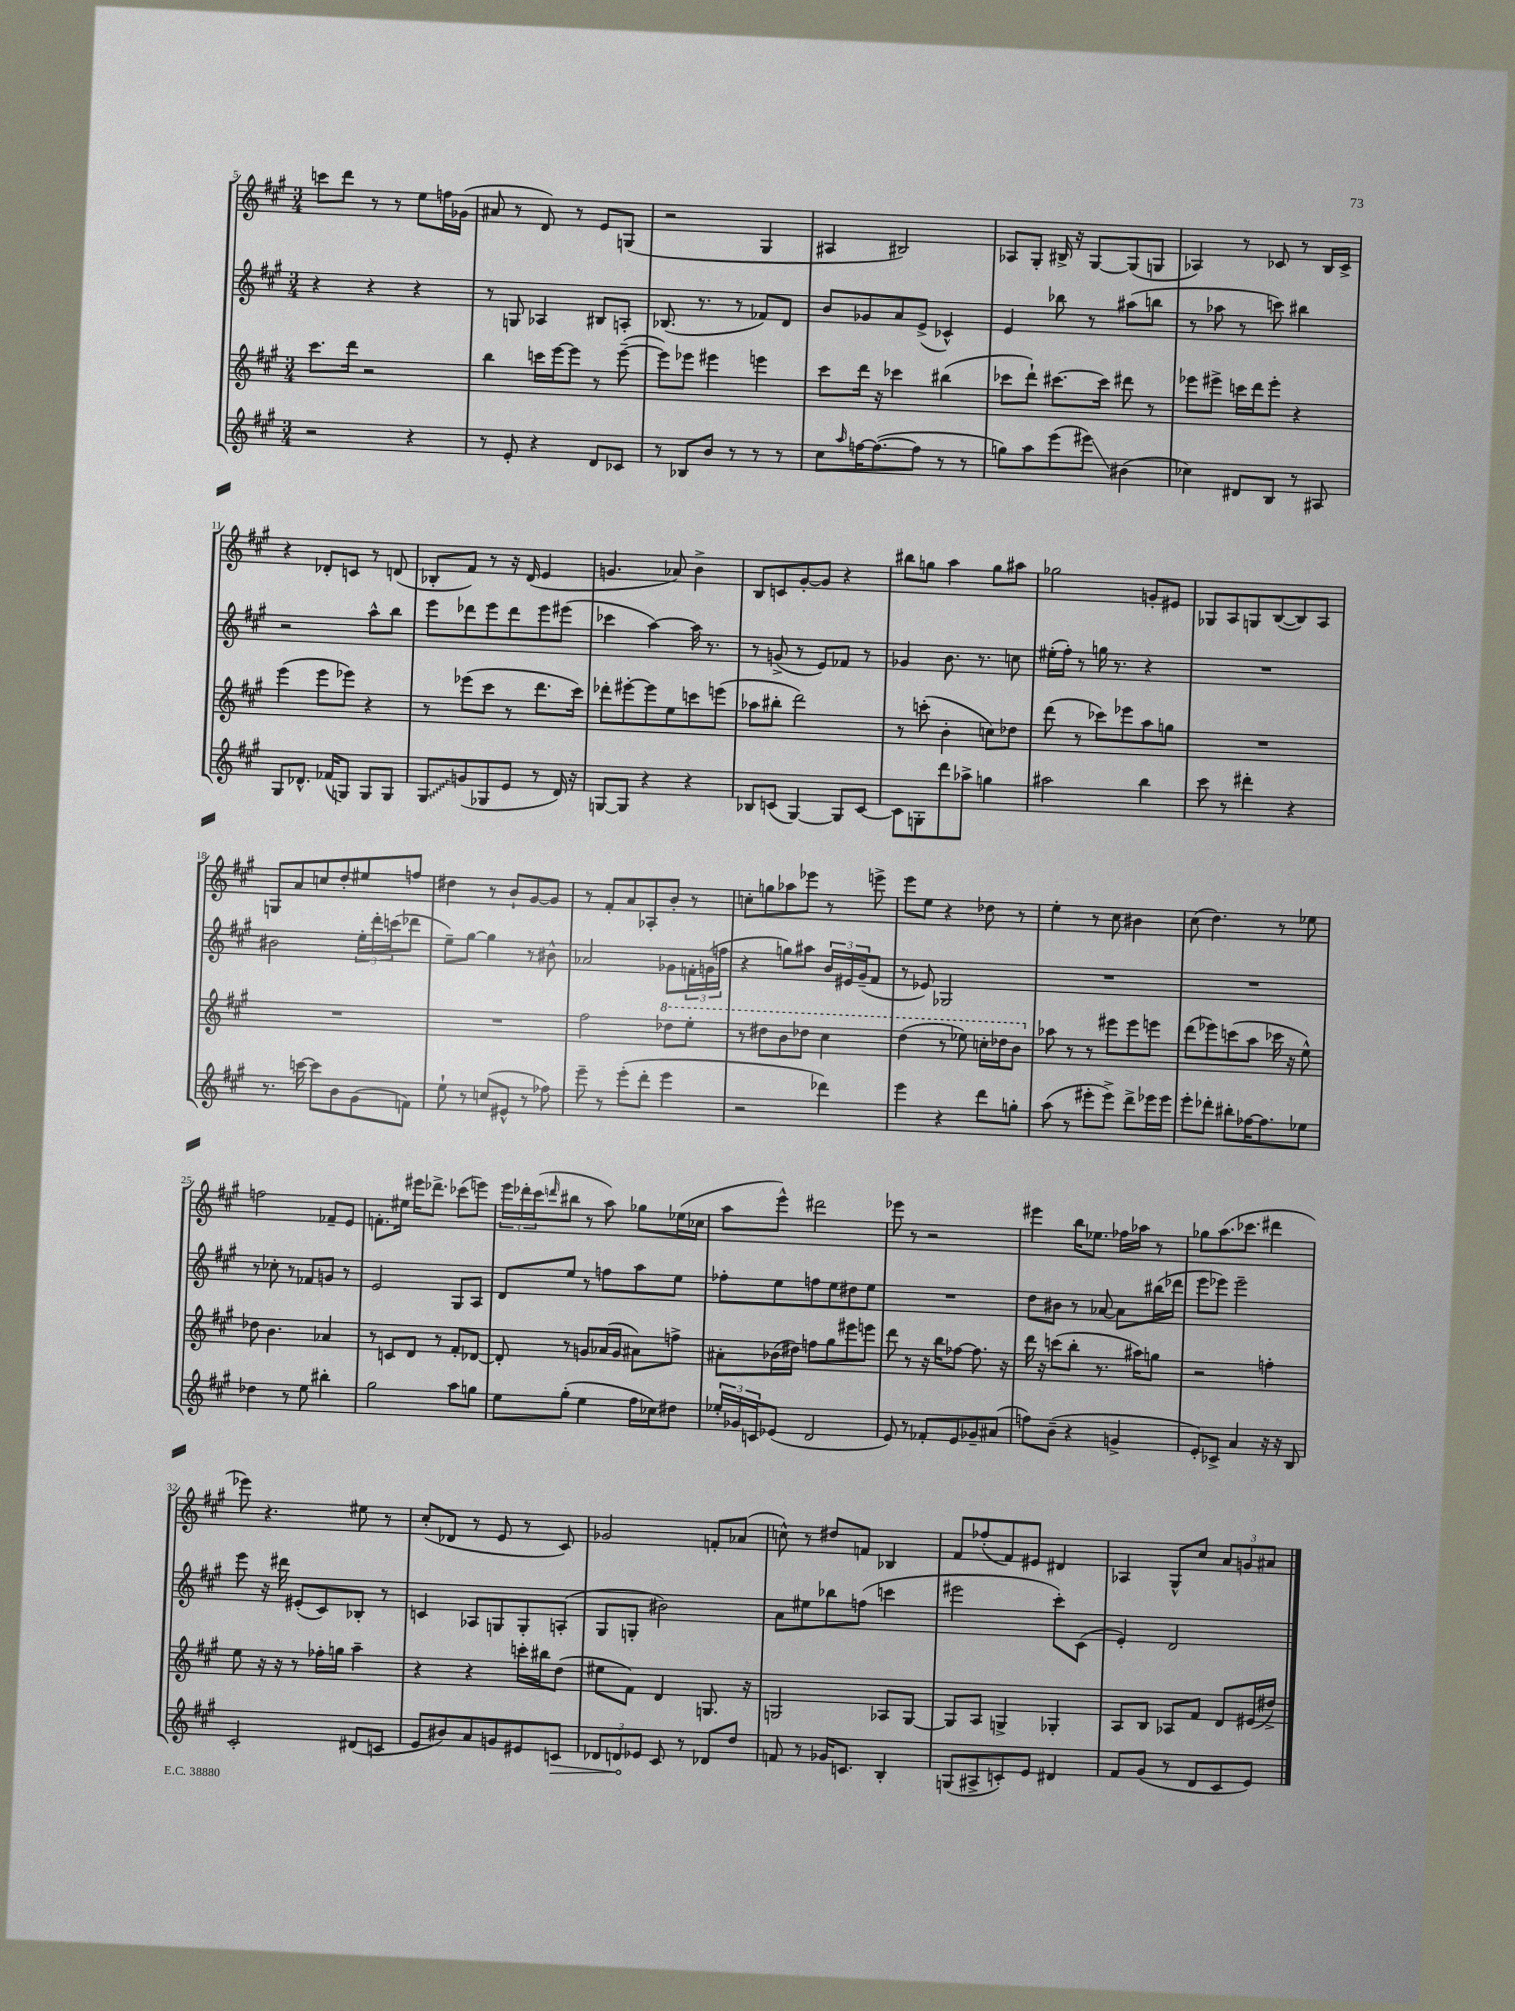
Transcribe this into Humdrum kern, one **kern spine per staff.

**kern	**kern	**kern	**kern
*staff4	*staff3	*staff2	*staff1
*clefG2	*clefG2	*clefG2	*clefG2
*k[f#c#g#]	*k[f#c#g#]	*k[f#c#g#]	*k[f#c#g#]
*M3/4	*M3/4	*M3/4	*M3/4
2r	8.ccc#	4r	8ccc
.	.	.	8ddd
.	16ddd	.	.
.	2r	4r	8r
.	.	.	8r
4r	.	4r	8ee
.	.	.	16ff
.	.	.	(16g-
=	=	=	=
8r	4bb	8r	8a#
8e'	.	8G	8r
4r	16ccc	4A-	8d)
.	[16eee	.	.
.	8eee]	.	8r
8d	8r	8B#	8e
8c-	([8eee~	8A'	(8G
=	=	=	=
8r	8eee])	(8.B-	2r
8B-	8eee-	.	.
.	.	8.r	.
8b	4eee#	.	.
8r	.	8r	.
8r	4eee	8f-)	4G#
8r	.	8d	.
=	=	=	=
8cc#	8ccc#	8b	4A#
16qqaa	.	.	.
[16ff	16ddd	8g-	.
(8.ff_	16r	.	.
.	4ccc-	8a	2B#)
8ff]	.	(8e^	.
8r	(4bb#	4c-^^)	.
8r	.	.	.
=	=	=	=
8gg)	8ccc-	4e	8A-
8aa	8ddd`)	.	8G#'
(8eee	[8.ccc#	8bb-	16B#^
.	.	.	16r
8eee#)	.	8r	[8G#
.	16ccc#]	.	.
(4b#	8ddd#	(8aa#	(8G#]
.	8r	8bb	8G
=	=	=	=
4cc-)	8eee-	8r	4A-)
.	8eee#^	8aa-	.
8d#	16ccc	8r	8r
.	16ddd	.	.
8B	8eee#'	8ccc)	8c-
8r	4r	4bb#	8r
8A#	.	.	16B
.	.	.	16c-^
=	=	=	=
8G#	(4eee	2r	4r
8.d-^^	.	.	.
.	8eee	.	8d-'
(16f-	.	.	.
8G)	8eee-)	.	8c
8G	4r	8aa^^	8r
8G	.	8bb	(8d
=	=	=	=
8G#	8r	8eee	8B-'
(8g	(8eee-	8ddd-	8f#)
8G-	8ccc#	8eee	8r
8e	8r	8ddd-	16r
.	.	.	(16d
8r	8.ddd	8eee	4e
16d)	.	(8eee#	.
16r	16ccc#)	.	.
=	=	=	=
[8G	8ddd-'	4ccc-	4.g
8G]	[8eee#'	.	.
4r	8eee#]	[4aa)	.
.	8ee	.	8a-)
4r	8ccc	16aa]	4b^
.	.	8.r	.
.	(8eee	.	.
=	=	=	=
8B-	8aa-	8r	8B
(8c	8bb#'	(8g^	8c
[4G#)	2ddd)	8r	[8g#'
.	.	8e)	8g#]
8G#]	.	8f-	4r
[8c	.	8r	.
=	=	=	=
8c]	8r	4g-	8bb#
8G'	(8ccc'	.	8gg
8ddd	4b'	8.b	4aa
8aa-^	.	.	.
.	.	8.r	.
4gg	8cc)	.	8gg
.	8dd-	8cc	8aa#
=	=	=	=
2aa#	(8ddd	(16ee#'	2gg-
.	.	16ff#')	.
.	8r	8r	.
.	8ccc-)	16gg	.
.	.	8.r	.
.	8eee-	.	.
4bb	8aa	4r	8g'
.	8gg	.	8e#
=	=	=	=
8ccc#	2.r	2.r	8G-
8r	.	.	8A
4ddd#'	.	.	8G
.	.	.	([8B
4r	.	.	8B])
.	.	.	8A
=	=	=	=
8.r	2.r	2b#	8G
.	.	.	8a
[16ccc	.	.	.
8ccc]	.	.	8cc
8b	.	.	8dd'
(8g#	.	24ee'	8ee#
.	.	24ddd'	.
.	.	(24ccc	.
8f)	.	8ddd-	8ff
=	=	=	=
8ee`	2.r	8ee~)	4dd#
8r	.	[8gg#	.
(8cc	.	4gg#]	8r
8e#^^	.	.	8b`
8r	.	8r	[8g#
8ff-)	.	8b#^^	8g#]
=	=	=	=
8eee~	2ff#	2a-	8r
8r	.	.	8f#'
(8eee'	.	.	8a
8ddd'	.	.	8A-'
4eee	8ddd-	8g-	8b'
.	8eee'	24f'	8r
.	.	(24g	.
.	.	24ff	.
=	=	=	=
2r	8r	4r	8cc'
.	8ddd#	.	8gg
.	8bb	8gg)	8aa-
.	8ddd-	8aa#	8eee-
4ddd-)	4ccc#	24b	8r
.	.	24e#	.
.	.	(24g#~	.
.	.	8f#	8eee^
=	=	=	=
4eee	(4ddd	8r	8eee
.	.	8e-)	8ee
4r	8r	2G-	4r
.	8eee-)	.	.
8ddd	16ccc'	.	8dd-
.	16ddd-	.	.
8gg'	8bb	.	8r
=	=	=	=
(8aa	8aa-	2.r	4ee'
8r	8r	.	.
8eee#'	8r	.	8r
8eee#^)	8eee#	.	8cc#
8ddd^	8eee#	.	4b#
16eee-	8eee	.	.
16eee-	.	.	.
=	=	=	=
8eee'	(8ddd	2.r	(8cc#
8ddd-'	8eee-)	.	4.dd)
8bb#'	(8ccc	.	.
[16ff-	8aa	.	.
8.ff-]	.	.	.
.	16ccc-	.	8r
.	16r	.	.
8ee-	8ee^^)	.	8ee-
=	=	=	=
4dd-	8dd-	8r	2ff
.	4.b	8cc-'	.
8r	.	8r	.
8ee	.	8f-	.
4bb#'	4a-	8g	8f-~
.	.	8r	8e
=	=	=	=
2gg#	8r	2e	8.f'
.	8c	.	.
.	.	.	16ee#
.	8d	.	16eee#
.	.	.	8.ddd-^
.	8r	.	.
8aa	8f#'	8G#	(8ccc-
8gg	[8d-	8A	8eee)
=	=	=	=
8ee	8d-']	8d	24eee
.	.	.	24ddd-'
.	.	.	(24ccc#
.	.	.	16qqddd
(8gg#'	8r	8ee	8bb#
4ee	8g	8r	8r
.	(16a-	8ff	8aa)
.	16g	.	.
16ff#	8a#)	8aa	8gg-
16cc-)	.	.	.
8dd#	8ff^	8ee	(16ee-
.	.	.	16cc-
=	=	=	=
24ee-'	8a#'	8ff-'	8aa
24g-	.	.	.
24c	.	.	.
(8e-	(16b-	8ee	8eee^^)
.	16dd#)	.	.
2d	8ff	8ff	2ddd#
.	8gg#	8ee	.
.	8eee#	8dd#	.
.	8eee	8ee	.
=	=	=	=
8e)	8ddd	2.r	8eee-
8r	8r	.	8r
8f-'	16r	.	2r
.	16bb	.	.
8e	[8ff-	.	.
8g-~	8.ff-]	.	.
(8a#	.	.	.
.	16r	.	.
=	=	=	=
8ff)	16ddd	8dd	4eee#
.	16r	.	.
(8b~	(8ccc	8b#	.
4r	8bb'	8r	16bb
.	.	.	8.ee-
.	8.r	[8a-	.
4g^	.	8a-]	16ff-
.	16aa#)	.	16aa-
.	8gg	(16bb#	8r
.	.	16ddd-	.
=	=	=	=
8e')	2r	8eee	8gg-
8c-^	.	8eee-)	(8.aa
4a	.	2eee-~	.
.	.	.	8.ccc-
16r	4ff'	.	4ddd#
16r	.	.	.
8B	.	.	.
=	=	=	=
2c#'	8ee	8eee	8eee-)
.	16r	16r	4.r
.	16r	16ddd#	.
.	8r	(8e#'	.
.	16ff-'	8c#)	.
.	16gg	.	.
(8d#	4aa~	8B-'	8ee#
8c	.	8r	8r
=	=	=	=
8e	4r	4c	(8cc#'
8b#)	.	.	8d-
8a	4r	8A-	8r
8g	.	8G	8e
8e#	16ccc'	8G'	8r
.	16bb#	.	.
8c	(8dd	(8A'	8c#)
=	=	=	=
12d-	8ee#	8G#	2g-
12d	.	.	.
.	8f#)	8G'	.
12e-	.	.	.
8c#	4d	2b#)	.
8r	.	.	.
8d-	8.G	.	8f'
8dd	.	.	(8a-
.	16r	.	.
=	=	=	=
8f	2G	8a	8cc^^)
8r	.	8ee#	8r
16g-	.	8bb-	8dd#
8.c	.	.	.
.	.	(8ff	8f
4B'	8A-	4ccc	4B-
.	[8G	.	.
=	=	=	=
(8G	8G]	2eee#	8f#
8A#^	8A	.	(8ff-'
8c')	4G^	.	8f#)
8e	.	.	8e#
4d#	4G-'	8ccc#')	4d#
.	.	(8c#	.
=	=	=	=
8f#	8A	4e')	4A-
(8g#	8B	.	.
8r	8A-	2d	8G#^^
8d	8f#	.	8cc#
8c#	8d	.	12a
.	.	.	12g
8e)	(16e#	.	.
.	.	.	12a#
.	16dd#^)	.	.
==	==	==	==
*-	*-	*-	*-
